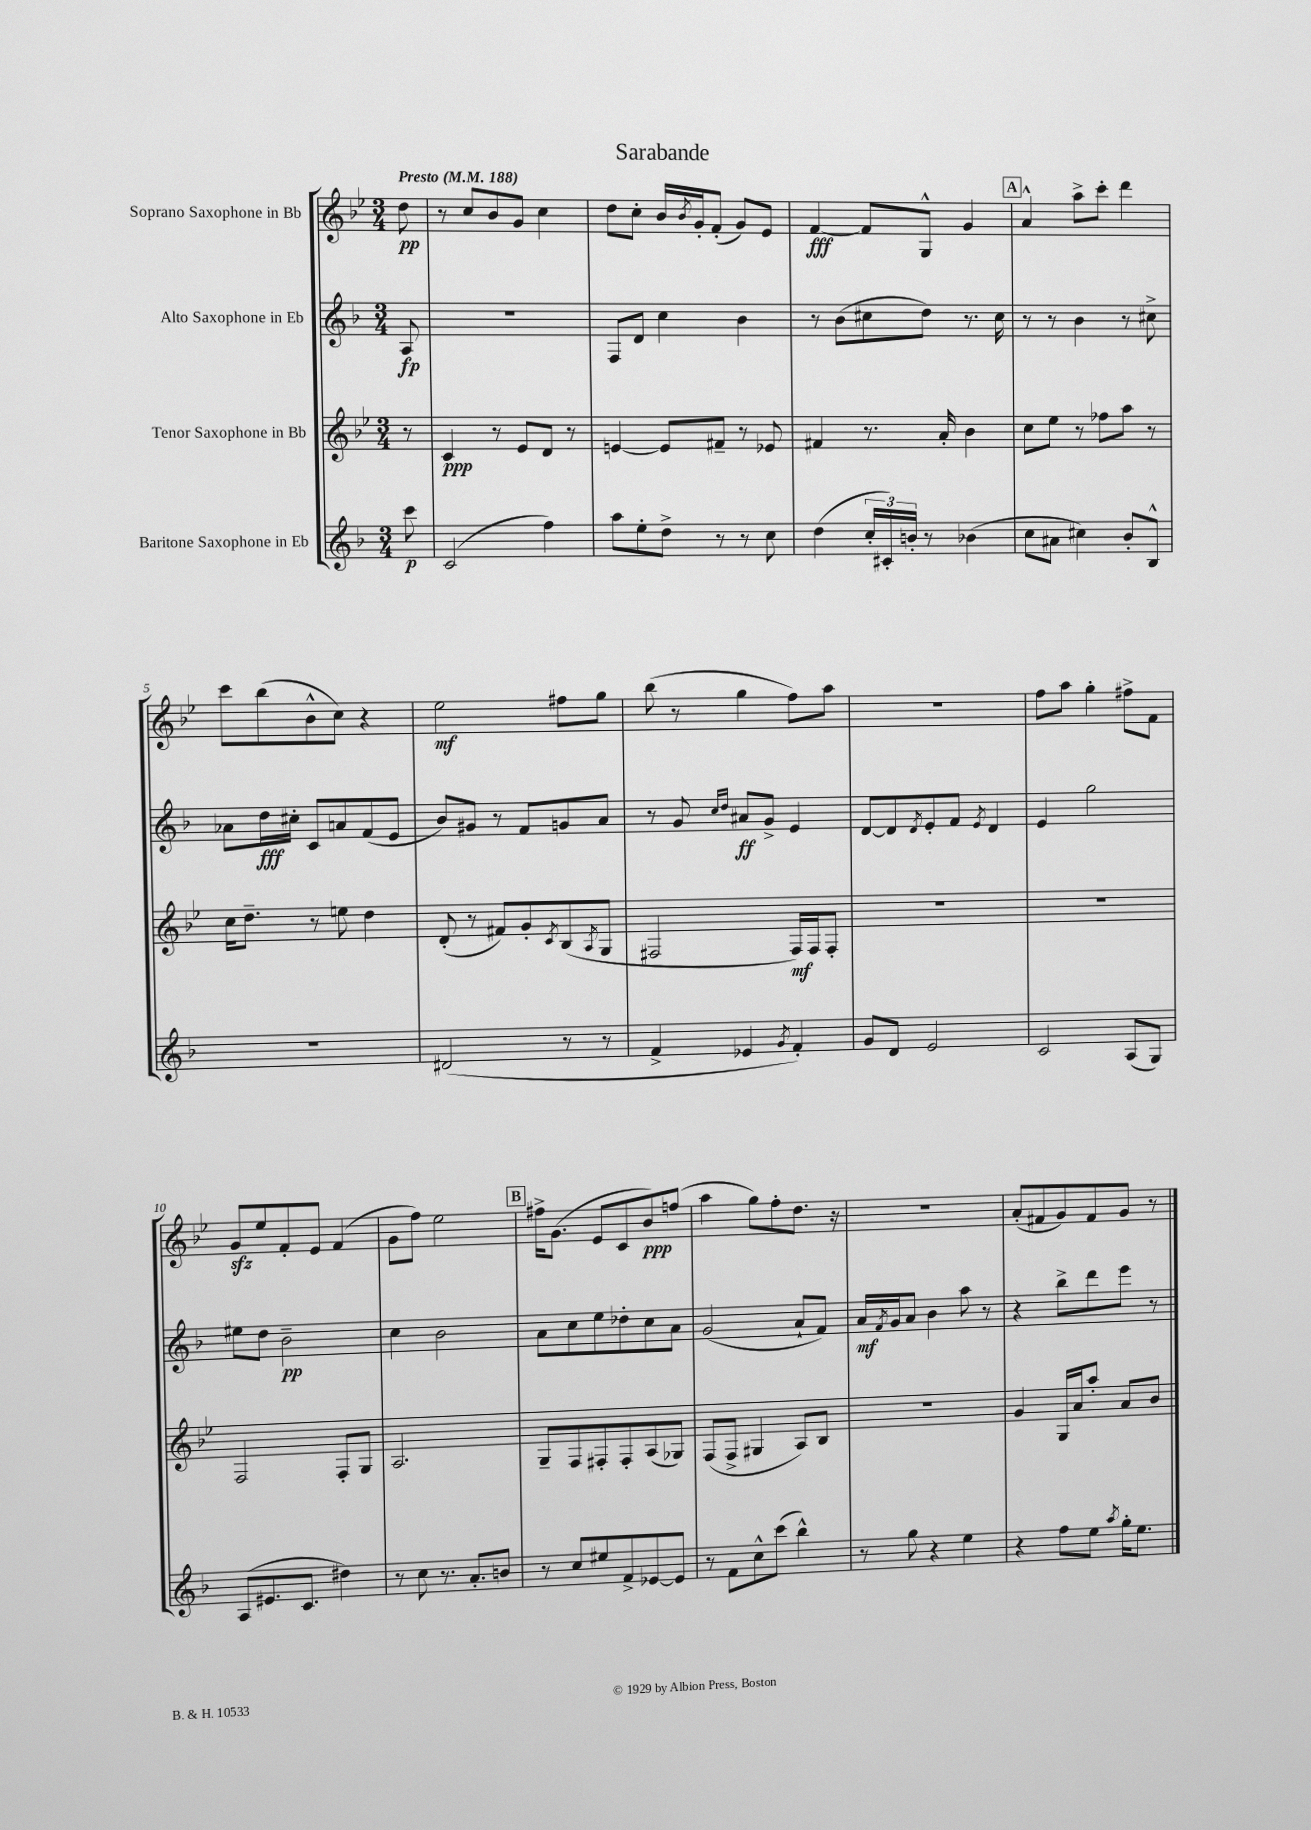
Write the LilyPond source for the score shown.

\header { title = "Sarabande" }
<<
\new StaffGroup <<
\new Staff = "s0" \with { instrumentName = "Soprano Saxophone in Bb" } {
    \clef treble \key bes \major \numericTimeSignature \time 3/4 \partial 8 \tempo "Presto" 4 = 188
    d''8\pp |
    r8 c''8 bes'8 g'8 c''4 |
    d''8 c''8-. bes'16 \acciaccatura { bes'8 } g'16-. f'8-.( g'8) ees'8 |
    f'4~\fff f'8 g8-^ g'4 |
    \mark \markup { \box "A" } a'4-^ a''8-> c'''8-. d'''4 |
    c'''8 bes''8( bes'8-^ c''8) r4 |
    ees''2\mf fis''8 g''8 |
    bes''8( r8 g''4 f''8) a''8 |
    R2. |
    f''8 a''8 g''4-. fis''8-> f'8 |
    g'8\sfz ees''8 f'8-. ees'8 f'4( |
    g'8 f''8) ees''2 |
    \mark \markup { \box "B" } fis''16-> g'8.( ees'8 c'8 bes'8\ppp) f''8( |
    a''4 g''8) f''8-. d''8. r16 |
    R2. |
    a'8-.( fis'8 g'8) fis'8 g'8 r8 \bar "|." |
}
\new Staff = "s1" \with { instrumentName = "Alto Saxophone in Eb" } {
    \clef treble \key f \major \numericTimeSignature \time 3/4 \partial 8
    a8\fp |
    R2. |
    f8 d'8 c''4 bes'4 |
    r8 bes'8( cis''8 d''8) r8. cis''16 |
    \mark \markup { \box "A" } r8 r8 bes'4 r8 cis''8-> |
    aes'8 d''16\fff cis''16-. c'8 a'8 f'8( e'8 |
    bes'8) gis'8 r8 f'8 g'8 a'8 |
    r8 g'8 \grace { c''16 d''16 } ais'8\ff g'8-> e'4 |
    d'8~ d'8 \acciaccatura { d'8 } e'8-. f'8 \acciaccatura { e'8 } d'4 |
    e'4 g''2 |
    eis''8 d''8 bes'2--\pp |
    c''4 bes'2 |
    \mark \markup { \box "B" } a'8 c''8 e''8 des''8-. c''8 a'8 |
    g'2( a'8-! f'8) |
    a'16\mf \acciaccatura { f'8 } g'16 a'8 bes'4 a''8 r8 |
    r4 bes''8-> d'''8 e'''8 r8 \bar "|." |
}
\new Staff = "s2" \with { instrumentName = "Tenor Saxophone in Bb" } {
    \clef treble \key bes \major \numericTimeSignature \time 3/4 \partial 8
    r8 |
    c'4\ppp r8 ees'8 d'8 r8 |
    e'4~ e'8 fis'8-- r8 ees'8 |
    fis'4 r8. a'16-. bes'4 |
    \mark \markup { \box "A" } c''8 ees''8 r8 fes''8 a''8 r8 |
    c''16 d''8.-- r8 e''8 d''4 |
    d'8-.( r8 fis'8) g'8-. \acciaccatura { c'8 } bes8( \acciaccatura { a8 } g8 |
    fis2 fis16\mf) fis16 fis8-. |
    R2. |
    R2. |
    f2 f8-. g8 |
    a2. |
    \mark \markup { \box "B" } g8-- f8 fis8-. fis8-. a8( ges8) |
    f8( f8-> gis4 a8) bes8 |
    R2. |
    g'4 g16 a'16 a''8-. a'8 bes'8 \bar "|." |
}
\new Staff = "s3" \with { instrumentName = "Baritone Saxophone in Eb" } {
    \clef treble \key f \major \numericTimeSignature \time 3/4 \partial 8
    c'''8\p |
    c'2( f''4) |
    a''8 e''8-. d''8-> r8 r8 c''8 |
    d''4( \tuplet 3/2 { c''16-. cis'16-.) b'16-. } r8 bes'4( |
    \mark \markup { \box "A" } c''8 ais'8 cis''4) bes'8-. bes8-^ |
    R2. |
    dis'2( r8 r8 |
    f'4-> ees'4 \acciaccatura { g'8 } f'4-.) |
    g'8 d'8 e'2 |
    c'2 a8( g8) |
    a8( eis'8. c'8. dis''4) |
    r8 c''8 r8. a'8.-. b'8 |
    \mark \markup { \box "B" } r8 c''8 eis''8 f'8-> ees'8~ ees'8 |
    r8 f'8 c''8-^ c'''8( bes''4-^) |
    r8 g''8 r4 e''4 |
    r4 f''8 e''8 \acciaccatura { a''8 } g''16-. e''8. \bar "|." |
}
>>
>>
